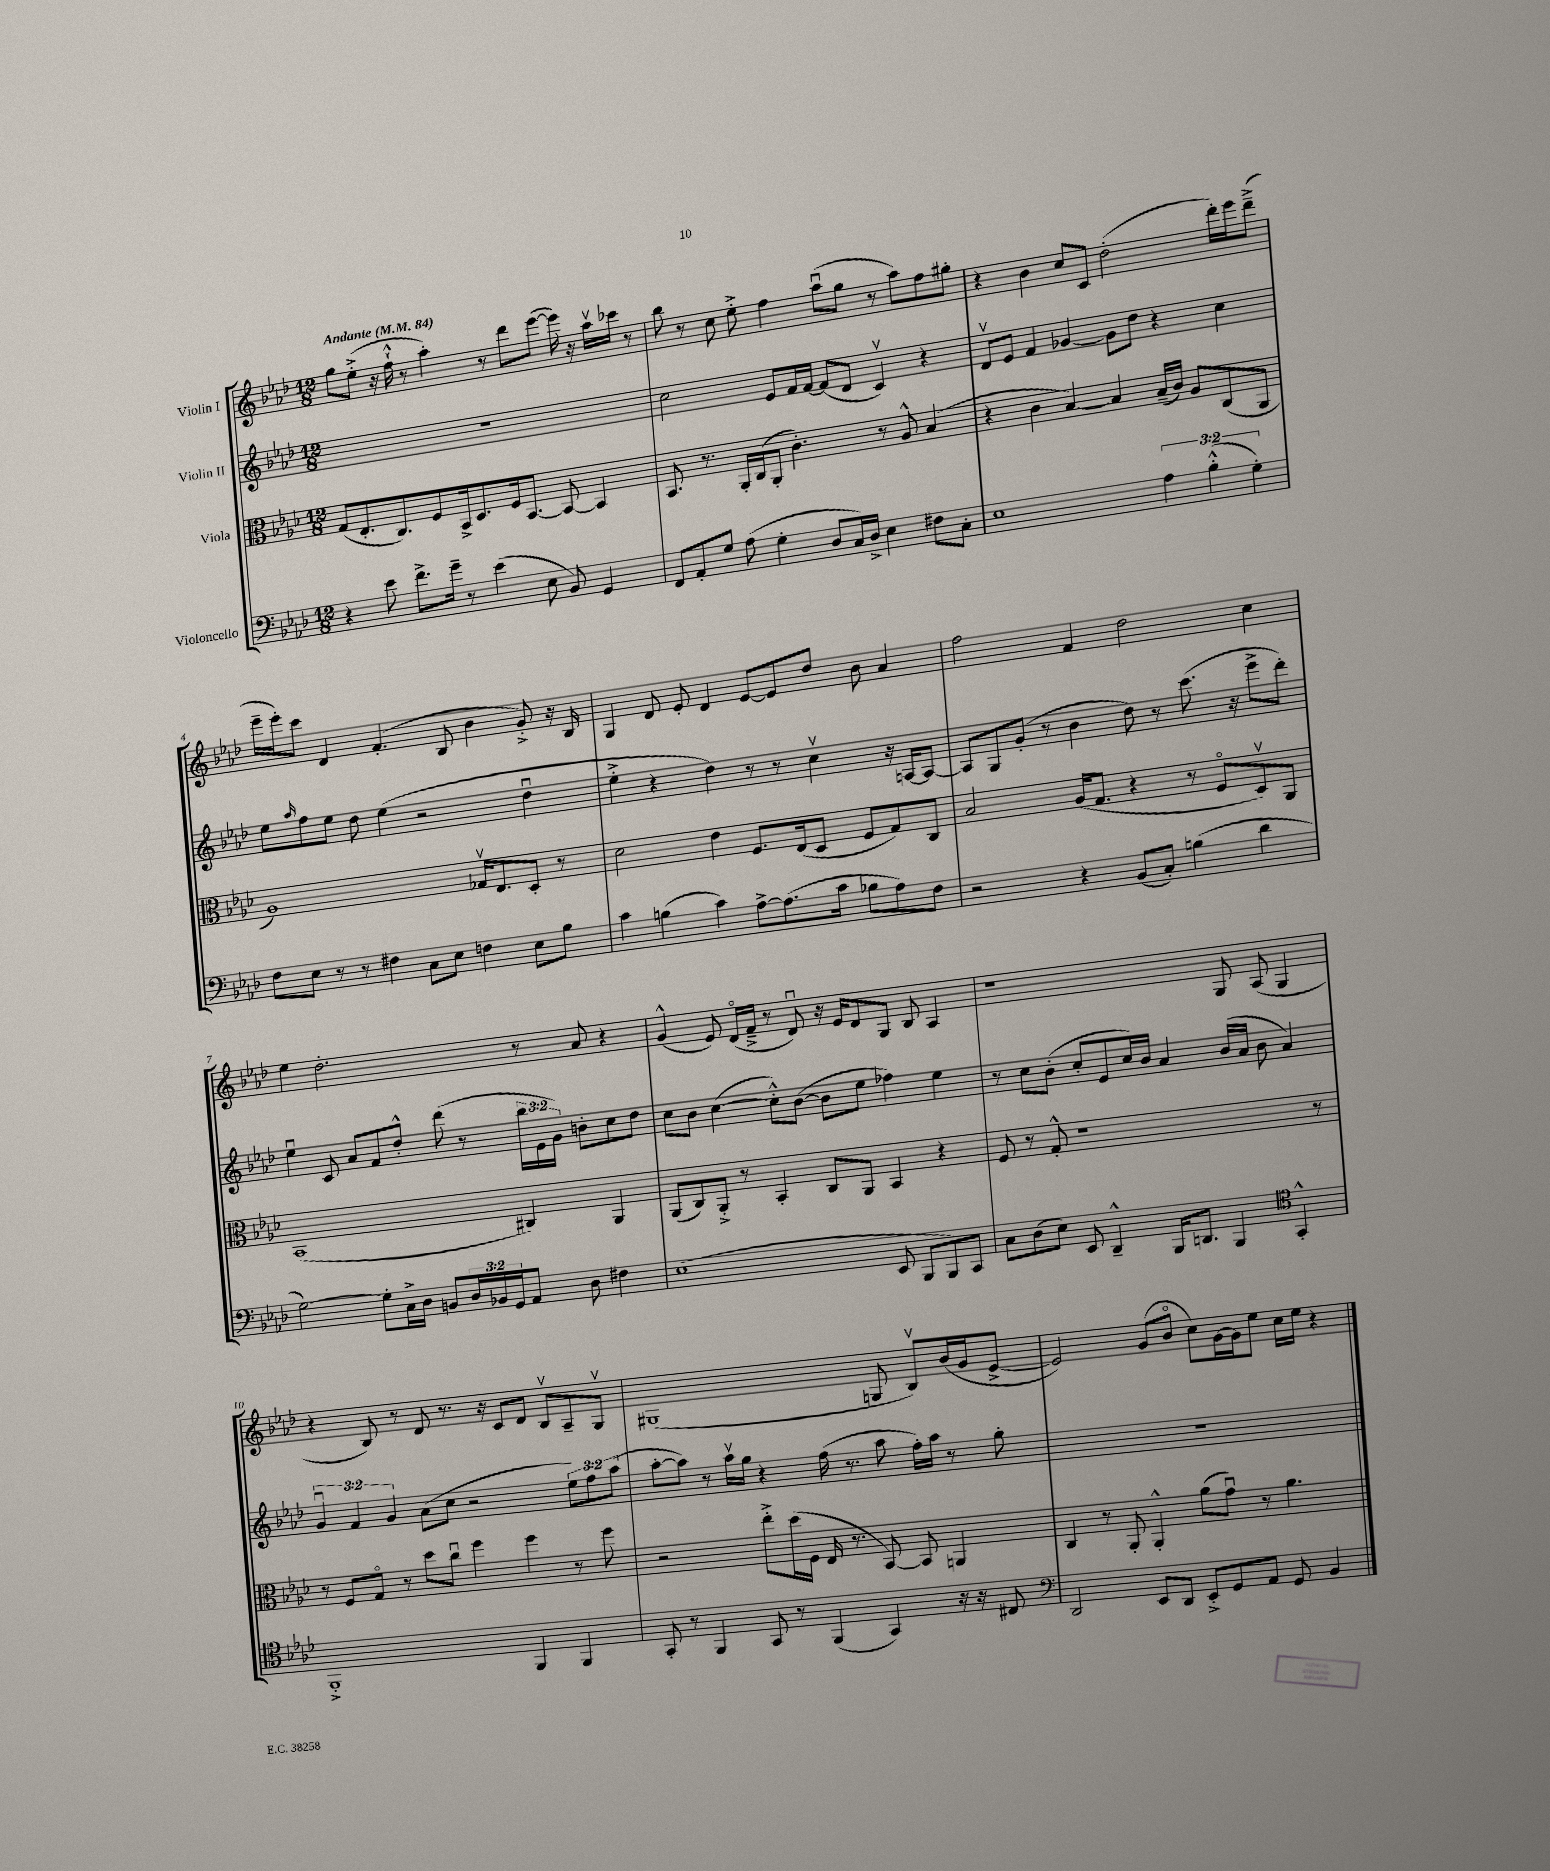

**kern	**kern	**kern	**kern
*staff4	*staff3	*staff2	*staff1
*clefF4	*clefC3	*clefG2	*clefG2
*k[b-e-a-d-]	*k[b-e-a-d-]	*k[b-e-a-d-]	*k[b-e-a-d-]
*M12/8	*M12/8	*M12/8	*M12/8
*MM84	*MM84	*MM84	*MM84
4r	(8G	1.r	8gg
.	8.E-'	.	(8ee-'^
8e-	.	.	16r
.	8.C)	.	16ff`^^
8.f^	.	.	8r
.	8F	.	4aa-')
16g~	.	.	.
8r	16BB-^	.	.
.	8.D-	.	.
(4e-	.	.	8r
.	16F	.	8ddd-
.	[8.BB-	.	.
8E-	.	.	([8eee-
8BB-)	8BB-_	.	16eee-])
.	.	.	16r
4GG	4BB-]	.	16aa-v
.	.	.	16ccc-
.	.	.	8r
=	=	=	=
8FF	8.BB-	2cc	8bb-
8AA-'	.	.	8r
.	8.r	.	.
8G	.	.	8cc
(8A-	16AA-'	.	8ee-'^
.	(16C	.	.
4G'	8AA-'	8e-	4ff
.	4.c')	16f	.
.	.	[16f	.
8D-	.	(8f]	(8aa-u
16C)	.	8d-	8gg
16D-^	.	.	.
4E-	8r	4cv)	8r
.	8A-^^	.	8aa-)
8F#	(4B-	4r	8ff
8C'	.	.	8gg#'
=	=	=	=
1E-	4r	8d-v	4r
.	.	8e-	.
.	4c	4f	4b-
.	[4B-)	[4g-	8cc
.	.	.	8c
.	4B-]	8g-]	(2dd-'
.	.	8dd-	.
6A-	(16B-~	4r	.
.	16c)	.	.
.	8A-	.	.
(6B-'^^	.	.	.
.	(8C	4cc	16ddd-')
.	.	.	16eee-
6G')	.	.	.
.	8AA-	.	(8ddd-~^
=	=	=	=
8F	1A-)	8ee-	16eee-~
.	.	.	16eee-')
.	.	16qqaa-	.
8E-	.	8ff	8ccc
8r	.	8ee-	4d-
8r	.	8dd-	.
4F#	.	(4ee-	(4.f'
8C	.	2r	.
8E-	.	.	8B-
4F	16G-v	.	4b-
.	8.E-	.	.
8E-	8D-'	4dd-u	8g'^)
8B-	8r	.	16r
.	.	.	16B-
=	=	=	=
4c	2d-	4ee-'^	4G
(4B	.	4r	8d-
.	.	.	8e-'
4c)	4e-	4dd-)	4d-
[8A-^	8.F	8r	[8e-
(8.A-]	.	8r	8e-]
.	(16E-	.	.
.	8D-	4ccv	8dd-
16c	.	.	.
8B-	8F	.	8b-
8A-)	8G)	16r	4a-
.	.	[16A	.
8F	8C	8A_	.
=	=	=	=
2r	2B-	8A]	2ff
.	.	8G	.
.	.	(8g'	.
.	.	8r	.
4r	(16A-	4b-	4f
.	8.G	.	.
(8BB-	4r	8dd-)	2dd-
8C')	.	8r	.
(4B	8r	(8.ccc	.
.	8Fo	.	.
.	.	16r	.
4d-	8D-v)	8eee-^	4cc
.	8AA-	8ddd-')	.
=	=	=	=
[2G)	(1BB-	4ee-u	4ee-
.	.	8c	2.dd-'
.	.	8a-	.
8G']	.	8f	.
16C^	.	8dd-'^^	.
16D-	.	.	.
8BB	.	(8ddd-	.
24D-	.	8r	.
24BB-	.	.	.
24GG	.	.	.
8AA-	4C#)	24bb-	8r
.	.	24e-	.
.	.	24g)	.
8D-	.	8b'	8a-
4F#	4AA-	8cc	4r
.	.	8dd-	.
=	=	=	=
(1E-	(8AA-	8cc	(4g^^
.	8C)	8b-	.
.	8AA-'^	([4cc	8e-)
.	8r	.	(16d-o
.	.	.	16f~^
.	4BB-'	8cc'^^])	8r
.	.	([8b-	8d-u)
.	8C	8b-]	16r
.	.	.	16e-
.	8AA-	8ee-	8d-
8EE-	4BB-	4ff-)	8G
8BBB-	.	.	8B-
8BBB-)	4r	4ee-	4A-
8CC	.	.	.
=	=	=	=
8C	8F	8r	1r
(8D-	8r	8cc	.
8E-)	8G'^^	(8b-'	.
8EE-	1r	8cc'	.
4DD-~^^	.	8e-	.
.	.	16cc)	.
.	.	16b-	.
16BBB-	.	4a-	.
8.DD	.	.	.
4BBB-	.	(16b-	8G
.	.	16a-	.
.	.	8b-	(8A-
*clefC4	*	*	*
4GG'^^	.	4a-)	4G
.	8r	.	.
=	=	=	=
1FF'^	8r	6gu	4r
.	8F	.	.
.	.	6f	.
.	8Go	.	8B-)
.	.	6g	.
.	8r	.	8r
.	8dd-	(8a-	8d-
.	8ccu	8cc	8.r
.	4ff	2r	.
.	.	.	16r
.	.	.	8c
4FF	4ff	.	8d-
.	.	.	8B-v
4FF	8r	12ee-)	8A-~
.	.	12ff	.
.	8ff	.	8Gv
.	.	(12aa-	.
=	=	=	=
8GG'	2r	[8aa-'	(1G#
8r	.	8aa-])	.
4FF	.	8r	.
.	.	16aa-v	.
.	.	16gg	.
8GG	8ee-'^	4r	.
8r	(16dd-	.	.
.	16F	.	.
(4FF	16E-	(16ff	.
.	8.r	8.r	.
4GG)	[8BB-)	8aa-	8G
.	8BB-]	16ff')	8B-v)
.	.	16aa-	.
16r	4AA	8r	(16b-
16r	.	.	16g
8C#	.	8gg'	[8e-^
=	=	=	=
*clefF4	*	*	*
2DD-	4C	1.r	2e-])
.	8r	.	.
.	8AA-'	.	.
8EE-	4AA-'^^	.	(8g
8DD-	.	.	8b-o
8EE-'^	(8a-	.	8cc)
8GG	8gu)	.	[16g
.	.	.	16g]
8AA-	8r	.	8ee-
8GG	4.a-	.	16cc
.	.	.	16ee-
4BB-	.	.	4r
==	==	==	==
*-	*-	*-	*-
